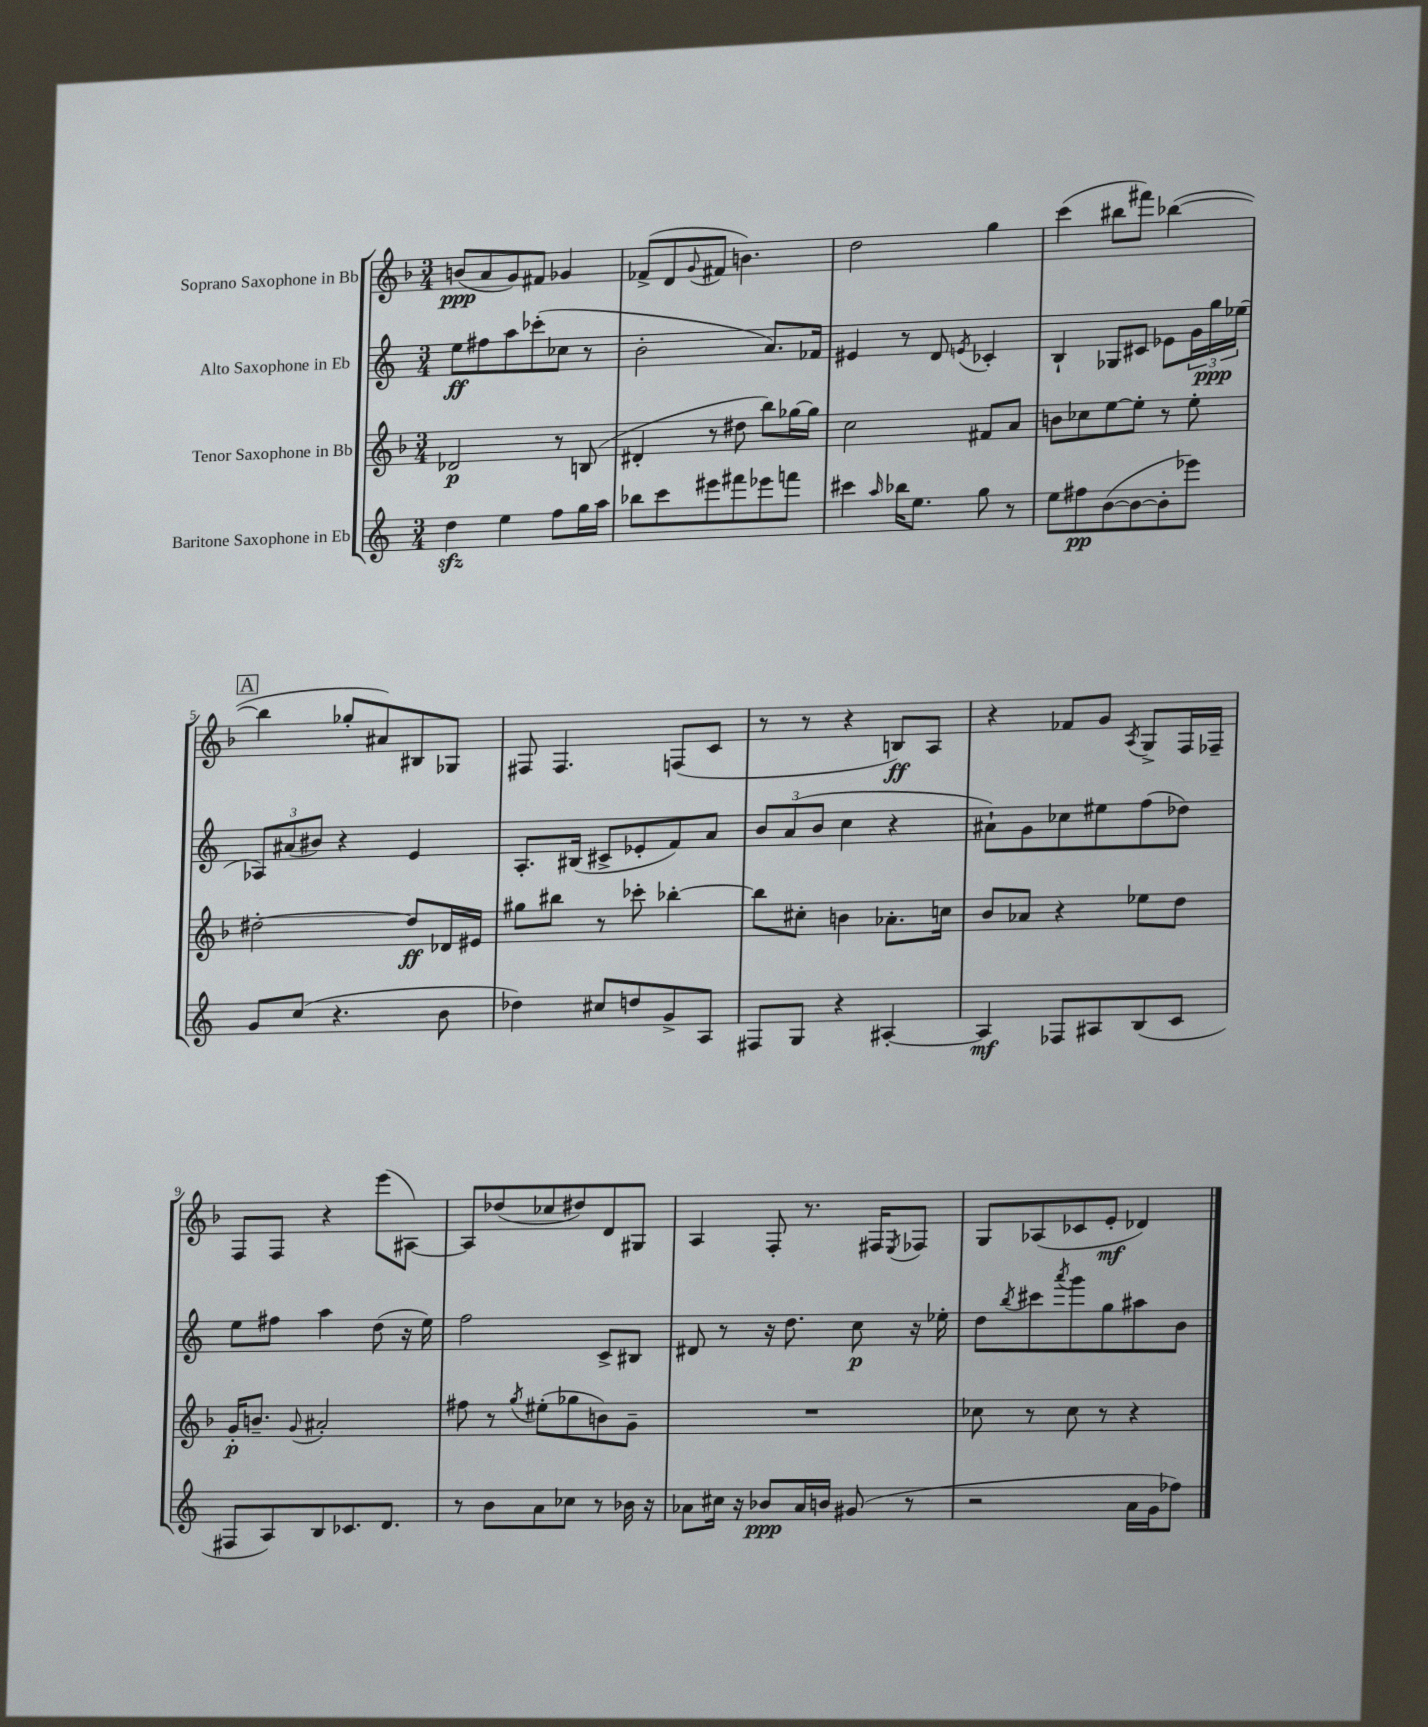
<<
\new StaffGroup <<
\new Staff = "s0" \with { instrumentName = "Soprano Saxophone in Bb" } {
    \clef treble \key f \major \numericTimeSignature \time 3/4
    b'8\ppp( a'8 g'8) fis'8 ges'4 |
    fes'8->( d'8 \appoggiatura { g'8 } fis'8 b'4.) |
    d''2 g''4 |
    c'''4( bis''8 fis'''8) bes''4~( |
    \mark \markup { \box "A" } bes''4 ges''8-. ais'8) bis8 ges8 |
    fis8 fis4. f8( c'8 |
    r8 r8 r4 b8\ff) a8 |
    r4 fes'8 g'8 \acciaccatura { a8 } g8-> f16 fes16-- |
    f8 f8 r4 e'''8( ais8~) |
    ais8 des''8( ces''8 dis''8) d'8 gis8 |
    a4 f8-. r8. fis16 \acciaccatura { e8 } fes8 |
    g8 aes8( ces'8 e'8-.\mf des'4) \bar "|." |
}
\new Staff = "s1" \with { instrumentName = "Alto Saxophone in Eb" } {
    \clef treble \key c \major \numericTimeSignature \time 3/4
    e''8\ff fis''8 a''8 ces'''8-.( ces''8 r8 |
    b'2-. a'8.) fes'16 |
    eis'4 r8 d'8 \acciaccatura { e'8 } ces'4-. |
    b4-! ges8 cis'8 ees'8 \tuplet 3/2 { g'16 g''16\ppp ees''16( } |
    \mark \markup { \box "A" } \tuplet 3/2 { aes8) ais'8( bis'8) } r4 e'4 |
    a8.-. bis16( cis'8-> ees'8-. f'8) a'8 |
    \tuplet 3/2 { b'8 a'8( b'8 } c''4 r4 |
    ais'8-!) g'8 ces''8 eis''8 f''8( des''8) |
    e''8 fis''8 a''4 d''8( r16 e''16) |
    f''2 c'8-> bis8 |
    dis'8 r8 r16 d''8. c''8\p r16 ees''16-. |
    d''8 \acciaccatura { b''8 } cis'''8 \acciaccatura { a'''8 } g'''8 g''8 ais''8 b'8 \bar "|." |
}
\new Staff = "s2" \with { instrumentName = "Tenor Saxophone in Bb" } {
    \clef treble \key f \major \numericTimeSignature \time 3/4
    des'2\p r8 b8( |
    dis'4-. r8 dis''8 bes''8) ges''16~ ges''16 |
    c''2 fis'8 a'8 |
    b'8 ces''8 e''8~ e''8-. r8 e''8-. |
    \mark \markup { \box "A" } dis''2~-. dis''8\ff des'16 eis'16 |
    gis''8 bis''8 r8 ces'''8-. bes''4~-. |
    bes''8 cis''8-. b'4 aes'8.-. c''16 |
    bes'8 aes'8 r4 ees''8 d''8 |
    g'16-.\p b'8.-- \appoggiatura { g'8 } ais'2-. |
    fis''8 r8 \acciaccatura { g''8 } eis''8-.( ges''8 b'8) g'8-- |
    R2. |
    ces''8 r8 ces''8 r8 r4 \bar "|." |
}
\new Staff = "s3" \with { instrumentName = "Baritone Saxophone in Eb" } {
    \clef treble \key c \major \numericTimeSignature \time 3/4
    d''4\sfz e''4 f''8 g''16 a''16 |
    bes''8 c'''8 eis'''8 fis'''8 ees'''8 f'''8 |
    cis'''4 \grace { a''16 } bes''16 e''8. g''8 r8 |
    e''8 fis''8\pp b'8~( b'8~ b'8-. ees'''8) |
    \mark \markup { \box "A" } g'8 c''8( r4. b'8 |
    des''4) cis''8 d''8 g'8-> a8 |
    fis8 g8 r4 ais4~-. |
    ais4\mf fes8 ais8 b8( c'8 |
    fis8 a8) b8 ces'8. d'8. |
    r8 b'8 a'8 ces''8 r8 bes'16 r16 |
    aes'8 cis''16 r16 bes'8\ppp aes'16 b'16 gis'8( r8 |
    r2 a'16 g'16 fes''8) \bar "|." |
}
>>
>>
